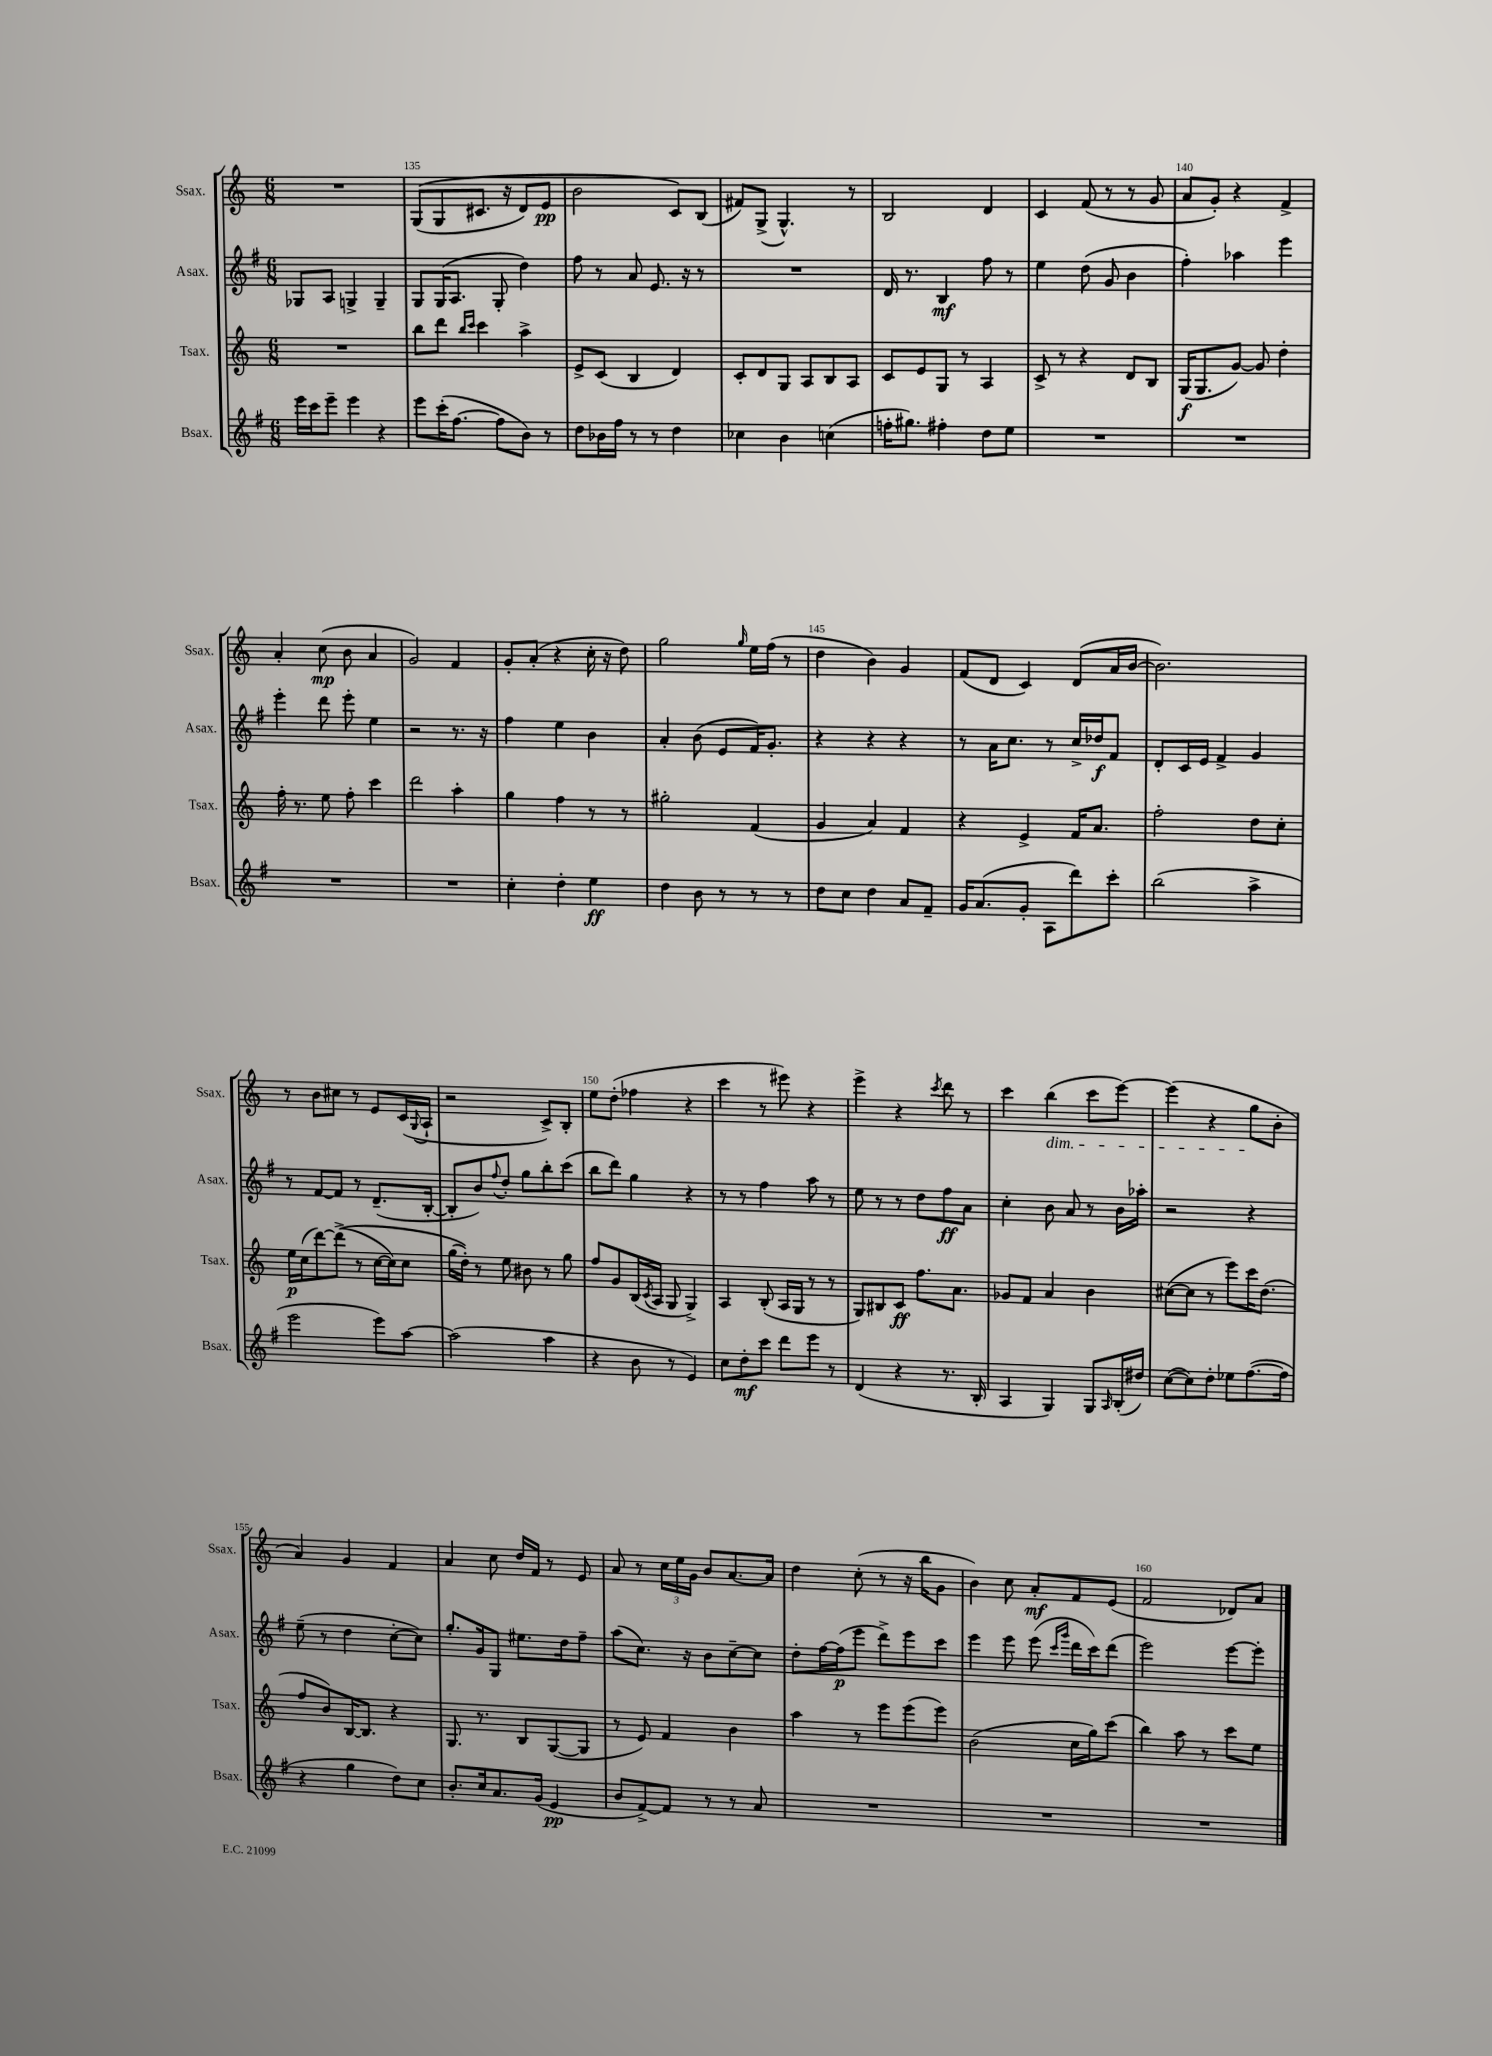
<<
\new StaffGroup <<
\new Staff = "s0" \with { instrumentName = "Ssax." shortInstrumentName = "Ssax." } {
    \clef treble \key c \major \numericTimeSignature \time 6/8
    R2. |
    g8(\( g8 cis'8. r16 d'8) e'8\pp |
    b'2 c'8\) b8( |
    fis'8) g8->( g4.-^) r8 |
    b2 d'4 |
    c'4 f'8( r8 r8 g'8 |
    a'8 g'8-.) r4 f'4-> |
    a'4-. c''8\mp( b'8 a'4 |
    g'2) f'4 |
    g'8-. a'8-.( r4 c''16-. r16 d''8) |
    g''2 \grace { g''16 } e''16 f''16( r8 |
    d''4 b'4) g'4 |
    f'8( d'8 c'4) d'8( a'16 b'16~ |
    b'2.) |
    r8 b'8 cis''8 r8 e'8 c'16( \appoggiatura { g8 } a16-! |
    r2 c'8->) b8-. |
    e''8 d''8-.( fes''4 r4 |
    c'''4 r8 eis'''8) r4 |
    e'''4-> r4 \acciaccatura { c'''8 } d'''8 r8 |
    c'''4 b''4\dim( c'''8 e'''8~) |
    e'''4( r4 g''8\! b'8-. |
    a'4) g'4 f'4 |
    a'4 c''8 d''16 f'16 r8 e'8 |
    a'8 r8 \tuplet 3/2 { c''16 e''16 g'16 } b'8 a'8.~ a'16 |
    d''4 c''8-.( r8 r16 b''16 g'8 |
    b'4) c''8 a'8-.\mf f'8 e'8( |
    f'2 des'8) a'8 \bar "|." |
}
\new Staff = "s1" \with { instrumentName = "Asax." shortInstrumentName = "Asax." } {
    \clef treble \key g \major \numericTimeSignature \time 6/8
    ges8 a8 g4-> g4-- |
    g8 g16( a8. g8-. d''4) |
    fis''8 r8 a'8 e'8. r16 r8 |
    R2. |
    d'16 r8. b4\mf fis''8 r8 |
    e''4 d''8( g'8 b'4 |
    fis''4-.) aes''4 e'''4 |
    e'''4-. d'''8 e'''8-. e''4 |
    r2 r8. r16 |
    fis''4 e''4 b'4 |
    a'4-. b'8( e'8 fis'16) g'8.-. |
    r4 r4 r4 |
    r8 a'16 c''8. r8 c''16-> des''16\f fis'8 |
    d'8-. c'16 e'16 fis'4-> g'4 |
    r8 fis'8~ fis'8 r8 d'8.--( b16~-. |
    b8-. b'8) \appoggiatura { fis''8 } d''8-. g''8 b''8-. c'''8( |
    b''8 d'''8) g''4 r4 |
    r8 r8 fis''4 a''8 r8 |
    e''8 r8 r8 d''8 fis''8\ff a'8 |
    c''4-. b'8 a'8 r8 b'16 aes''16-. |
    r2 r4 |
    e''8--( r8 d''4 c''8~-. c''8) |
    g''8.-. g'16 g8 eis''8. d''16 fis''8-- |
    a''8( c''8.) r16 b'8 c''8~-- c''8 |
    d''8-. fis''16~ fis''16\p( e'''8 d'''8->) e'''8 c'''8 |
    e'''4 e'''8 e'''8( \grace { c'''16 g'''16 } d'''16 c'''16) d'''8( |
    e'''2) e'''8~ e'''8-. \bar "|." |
}
\new Staff = "s2" \with { instrumentName = "Tsax." shortInstrumentName = "Tsax." } {
    \clef treble \key c \major \numericTimeSignature \time 6/8
    R2. |
    b''8 d'''8 \grace { b''16 c'''16 } c'''4 a''4-> |
    e'8-> c'8( b4 d'4) |
    c'8-. d'8 g8 a8 b8 a8 |
    c'8 e'8 g8 r8 a4 |
    c'8-> r8 r4 d'8 b8 |
    g16\f( g8. g'8~) g'8 d''4-. |
    f''16-. r8. e''8 f''8-. c'''4 |
    d'''2 a''4-. |
    g''4 f''4 r8 r8 |
    gis''2-. f'4( |
    g'4 a'4) f'4 |
    r4 e'4-> f'16 a'8. |
    f''2-. d''8 c''8-. |
    e''16\p c''16( d'''8~) d'''8->(\( r8 c''16~ c''16) c''8 |
    g''16( d''16-.)\) r8 e''8 bis'8 r8 g''8 |
    f''8 g'8 b16( \acciaccatura { c'8 } a16 g8 g4->) |
    a4 b8-.( a16 g16 r8 r8 |
    g8) bis8 c'8\ff f''8. a'8. |
    ges'8 f'8 a'4 b'4 |
    cis''8~( cis''8 r8 e'''8) c'''16 d''8.( |
    f''8 b'8) b16~ b8. r4 |
    g8. r8. b8 g8~( g8 |
    r8 e'8) f'4 b'4 |
    a''4 r8 e'''8 e'''8( e'''8) |
    b'2( c''16 g''16) c'''8( |
    b''4) a''8 r8 c'''8 e''8 \bar "|." |
}
\new Staff = "s3" \with { instrumentName = "Bsax." shortInstrumentName = "Bsax." } {
    \clef treble \key g \major \numericTimeSignature \time 6/8
    e'''16 c'''16 e'''8-- e'''4 r4 |
    e'''8 c'''16-.( fis''8.~ fis''8 b'8) r8 |
    d''8 bes'16 fis''16 r8 r8 d''4 |
    ces''4 b'4 c''4( |
    f''16-. gis''8.) fis''4-. d''8 e''8 |
    R2. |
    R2. |
    R2. |
    R2. |
    c''4-. d''4-. e''4\ff |
    d''4 b'8 r8 r8 r8 |
    d''8 c''8 d''4 a'8 fis'8-- |
    g'16 a'8.( g'8-. a8 d'''8) c'''8-. |
    b''2( a''4-> |
    e'''2 e'''8) a''8~ |
    a''2( a''4 |
    r4 b'8 r8 e'4) |
    c''8 d''8-.\mf c'''8 d'''8 e'''8 r8 |
    d'4( r4 r8. b16-. |
    a4 g4) g8 \grace { a16 } b16-.( dis''16) |
    c''8~( c''8) d''8-. ees''8 fis''8.~( fis''16 |
    r4 g''4 d''8) c''8 |
    b'8.-. c''16 a'8. g'16( e'4\pp |
    b'8 fis'8~->) fis'8 r8 r8 a'8 |
    R2. |
    R2. |
    R2. \bar "|." |
}
>>
>>
\layout { \context { \Score currentBarNumber = #134 \override BarNumber.break-visibility = ##(#f #t #t) barNumberVisibility = #(every-nth-bar-number-visible 5) } }
